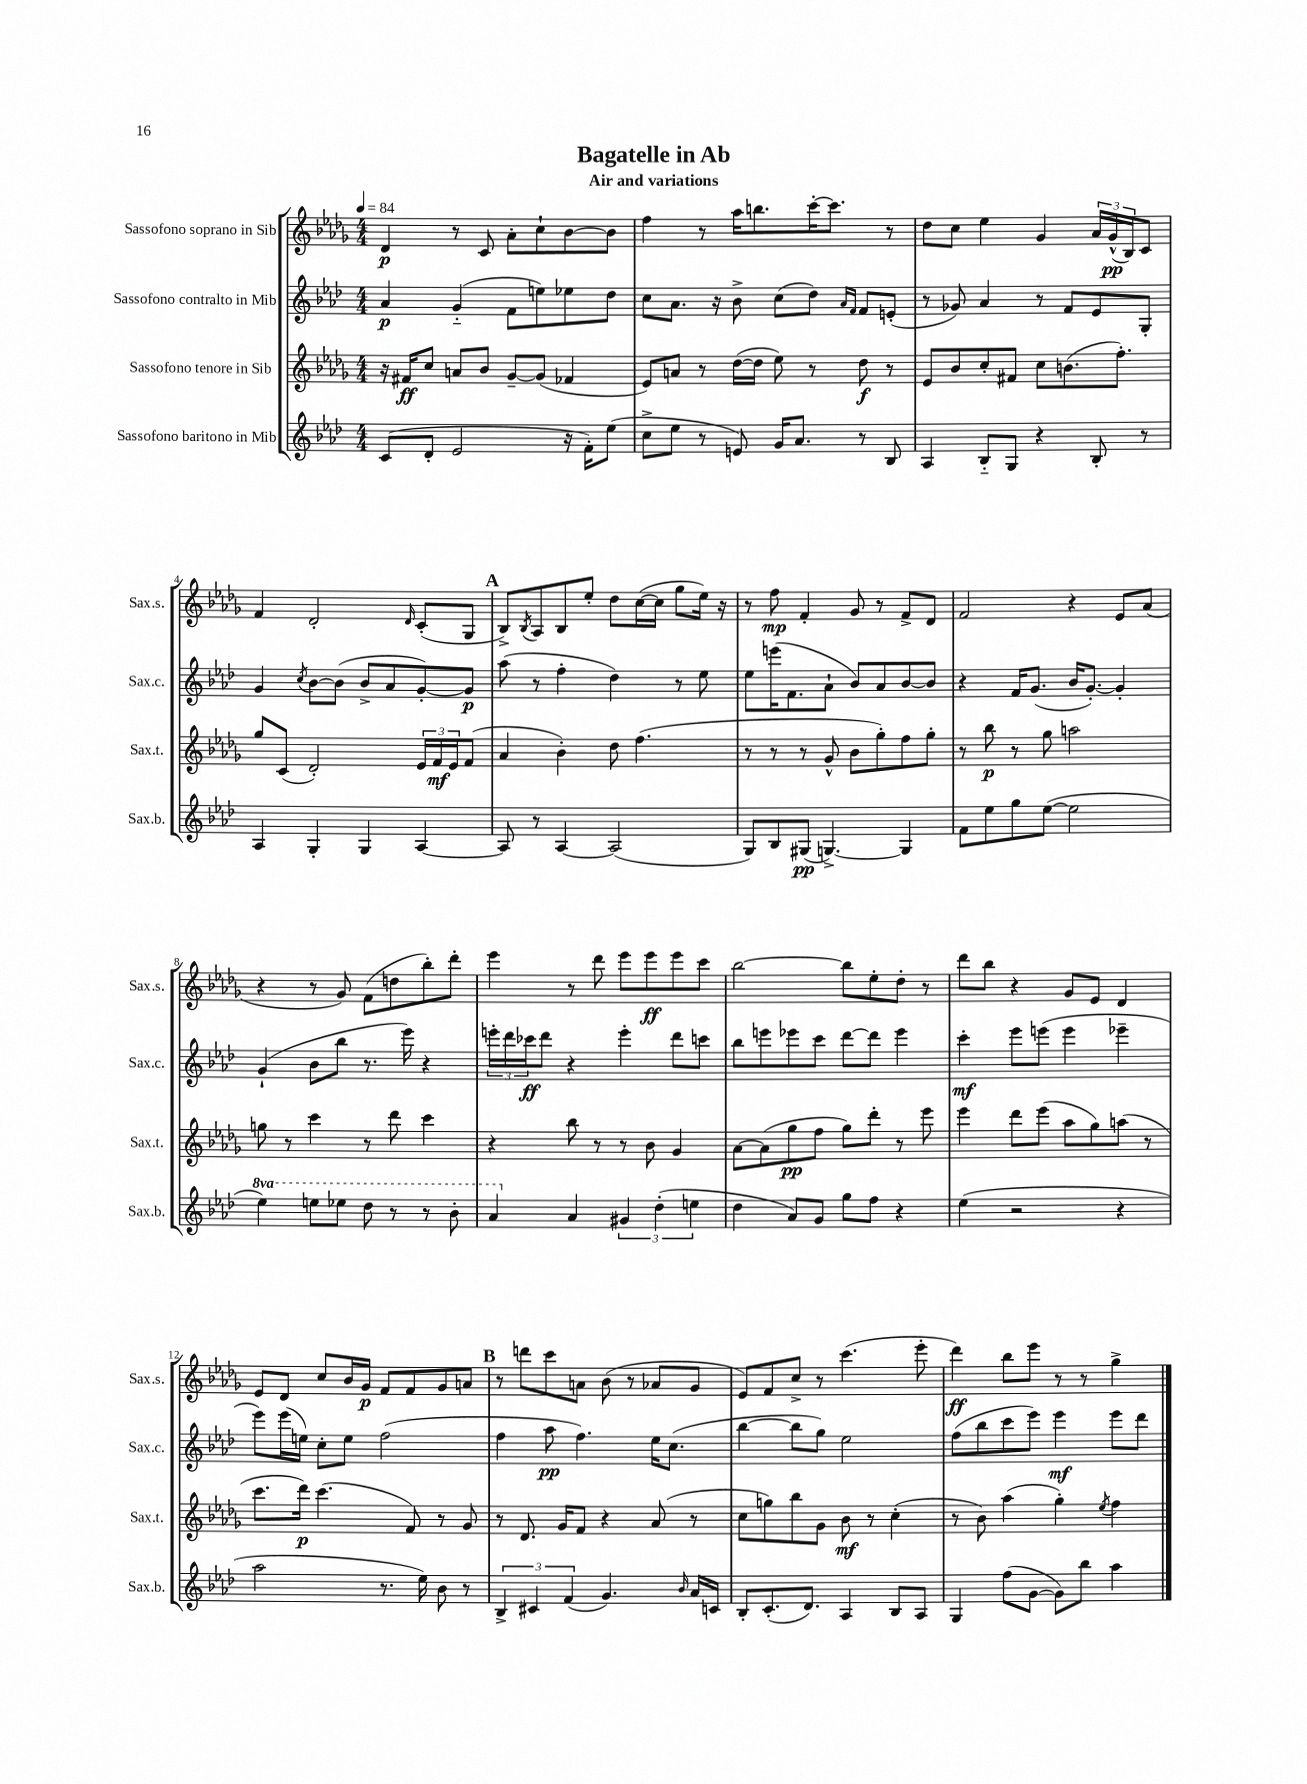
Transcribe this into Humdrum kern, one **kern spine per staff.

**kern	**dynam	**kern	**dynam	**kern	**dynam	**kern	**dynam
*part4	*part4	*part3	*part3	*part2	*part2	*part1	*part1
*staff4	*staff4	*staff3	*staff3	*staff2	*staff2	*staff1	*staff1
*I"Sassofono baritono in Mib	*	*I"Sassofono tenore in Sib	*	*I"Sassofono contralto in Mib	*	*I"Sassofono soprano in Sib	*
*I'Sax.b.	*	*I'Sax.t.	*	*I'Sax.c.	*	*I'Sax.s.	*
*clefG2	*	*clefG2	*	*clefG2	*	*clefG2	*
*k[b-e-a-d-]	*	*k[b-e-a-d-g-]	*	*k[b-e-a-d-]	*	*k[b-e-a-d-g-]	*
*M4/4	*	*M4/4	*	*M4/4	*	*M4/4	*
*MM84	*	*MM84	*	*MM84	*	*MM84	*
=1	=1	=1	=1	=1	=1	=1	=1
(8c/L	.	16r	.	4a-/	p	4d-/	p
.	.	16f#X/KL	ff	.	.	.	.
8d-'/J	.	8cc/J	.	.	.	.	.
2e-/	.	8an/L	.	(4g/	.	8r	.
.	.	8b-/J	.	.	.	8c/	.
.	.	[8g-~/L	.	8f\L	.	8a-'\L	.
.	.	(8g-/J]	.	8een\)	.	8cc`\	.
16r	.	4f-X/	.	8ee-X\	.	[8b-\	.
16f'\KL)	.	.	.	.	.	.	.
(8ee-\J	.	.	.	8dd-\J	.	8b-\J]	.
=2	=2	=2	=2	=2	=2	=2	=2
8cc^\L	.	8e-/L)	.	8cc\L	.	4ff\	.
8ee-\J	.	8an/J	.	8.a-\J	.	.	.
8r	.	8r	.	.	.	8r	.
.	.	.	.	16r	.	.	.
8en/)	.	([16dd-\LL	.	8b-^\	.	16aa-\KL	.
.	.	16dd-\JJ]	.	.	.	8.bbn\	.
16g/KL	.	8ee-\)	.	(8cc\L	.	.	.
8.a-/J	.	.	.	.	.	.	.
.	.	8r	.	8dd-\J)	.	[16ccc'\K	.
.	.	.	.	.	.	8.ccc\J]	.
.	.	.	.	16qqa-/LL	.	.	.
.	.	.	.	16qqf/JJ	.	.	.
8r	.	8dd-\	f	8f/L	.	.	.
8B-/	.	8r	.	(8en'/J	.	8r	.
=3	=3	=3	=3	=3	=3	=3	=3
4A-/	.	8e-/L	.	8r	.	8dd-\L	.
.	.	8b-/	.	8g-X/)	.	8cc\J	.
8B-/L	.	8cc'/	.	4a-/	.	4ee-\	.
8G/J	.	8f#X/J	.	.	.	.	.
4r	.	8cc\L	.	8r	.	4g-/	.
.	.	(8.bn\	.	8f/L	.	.	.
8B-'/	.	.	.	8e-/	.	24a-/LL	.
.	.	.	.	.	.	(24g-^^/	pp
.	.	8.ff'\J)	.	.	.	.	.
.	.	.	.	.	.	24B-/J)	.
8r	.	.	.	8G'/J	.	8c/J	.
!!LO:LB:g=z
=4	=4	=4	=4	=4	=4	=4	=4
4A-/	.	8gg-/L	.	4g/	.	4f/	.
.	.	(8c/J	.	.	.	.	.
.	.	.	.	8qcc/	.	.	.
4G'/	.	2d-'/)	.	[8b-\L	.	2d-'/	.
.	.	.	.	(8b-\J]	.	.	.
4G/	.	.	.	8b-^/L	.	.	.
.	.	.	.	8a-/	.	.	.
.	.	.	.	.	.	16qqd-/	.
[4A-/	.	24e-/LL	.	[8g'/)	.	(8c'/L	.
.	.	24f/	mf	.	.	.	.
.	.	24e-/J	.	.	.	.	.
.	.	(8f/J	.	8g/J]	p	8G-/J	.
!!LO:REH:place=s1:t=A
=5	=5	=5	=5	=5	=5	=5	=5
8A-/]	.	4a-/	.	(8aa-\	.	8B-^/L)	.
.	.	.	.	.	.	8qB-/	.
8r	.	.	.	8r	.	8A-/	.
[4A-/	.	4b-'\)	.	4ff'\	.	8B-/	.
.	.	.	.	.	.	8ee-'/J	.
(2A-/]	.	8dd-\	.	4dd-\)	.	8dd-\L	.
.	.	(4.ff\	.	.	.	([16cc\L	.
.	.	.	.	.	.	16cc\JJ]	.
.	.	.	.	8r	.	8gg-\L	.
.	.	.	.	8ee-\	.	16ee-\Jk)	.
.	.	.	.	.	.	16r	.
=6	=6	=6	=6	=6	=6	=6	=6
8G/L)	.	8r	.	8ee-\L	.	8r	.
8B-/	.	8r	.	(16eeen\K	.	8ff\	mp
.	.	.	.	8.f\	.	.	.
(8G#X/J	pp	8r	.	.	.	4f'/	.
[4.Gn^/)	.	8g-^^/	.	8a-`\J	.	.	.
.	.	8b-\L	.	8b-/L)	.	8g-/	.
.	.	8gg-'\)	.	8a-/	.	8r	.
4G/]	.	8ff\	.	[8b-/	.	8f^/L	.
.	.	8gg-'\J	.	8b-/J]	.	8d-/J	.
=7	=7	=7	=7	=7	=7	=7	=7
8f\L	.	8r	.	4r	.	2f/	.
8ee-\	.	8bb-\	p	.	.	.	.
8gg\	.	8r	.	16f/KL	.	.	.
.	.	.	.	(8.g/J	.	.	.
([8ee-\J	.	8gg-\	.	.	.	.	.
2ee-\]	.	2aan\	.	16b-/KL	.	4r	.
.	.	.	.	[8.g'/J)	.	.	.
.	.	.	.	4g'/]	.	8e-/L	.
.	.	.	.	.	.	(8a-/J	.
!!LO:LB:g=z
=8	=8	=8	=8	=8	=8	=8	=8
*8va	*	*	*	*	*	*	*
4eee-\)	.	8ggn\	.	(4g`/	.	4r	.
.	.	8r	.	.	.	.	.
8eeen\L	.	4ccc\	.	8b-\L	.	8r	.
8eee-X\J	.	.	.	8bb-\J	.	8g-/)	.
8ddd-\	.	8r	.	8.r	.	(8f\L	.
8r	.	8ddd-\	.	.	.	8ddn\	.
.	.	.	.	16eee-\)	.	.	.
8r	.	4ccc\	.	4r	.	8bb-'\)	.
8bb-'\	.	.	.	.	.	8ddd-'\J	.
=9	=9	=9	=9	=9	=9	=9	=9
4aa-/	.	4r	.	24eeen'\LL	.	4eee-\	.
.	.	.	.	24ddd-\	.	.	.
.	.	.	.	24ccc-X\J	ff	.	.
.	.	.	.	8ddd-\J	.	.	.
*X8va	*	*	*	*	*	*	*
4a-/	.	8bb-\	.	4r	.	8r	.
.	.	8r	.	.	.	8ddd-\	.
6g#X/	.	8r	.	4eee'\	.	8eee-\L	.
.	.	8b-\	.	.	.	8eee-\	ff
(6dd-'\	.	.	.	.	.	.	.
.	.	4g-/	.	8ddd-\L	.	8eee-\	.
6een\	.	.	.	.	.	.	.
.	.	.	.	8cccn\J	.	8ccc\J	.
=10	=10	=10	=10	=10	=10	=10	=10
4dd-\	.	[8a-\L	.	8bb-\L	.	[2bb-\	.
.	.	(8a-\]	.	8eeen\	.	.	.
8a-/L)	.	8gg-\	pp	8eee-X\	.	.	.
8g/J	.	8ff\J	.	8ccc\J	.	.	.
8gg\L	.	8gg-\L)	.	[8ddd-\L	.	8bb-\L]	.
8ff\J	.	8ddd-'\J	.	8ddd-\J]	.	8ee-'\	.
4r	.	8r	.	4eee-\	.	8dd-'\J	.
.	.	8eee-\	.	.	.	8r	.
=11	=11	=11	=11	=11	=11	=11	=11
(4ee-\	.	4eee-\	.	4ccc'\	mf	8ddd-\L	.
.	.	.	.	.	.	8bb-\J	.
2r	.	8ddd-\L	.	8eee-\L	.	4r	.
.	.	(8eee-\J	.	(8eeen\J	.	.	.
.	.	8aa-\L	.	4eee\	.	8g-/L	.
.	.	8gg-\)	.	.	.	8e-/J	.
4r	.	(8aan\J	.	4eee-X~\	.	4d-/	.
.	.	8r	.	.	.	.	.
!!LO:LB:g=z
=12	=12	=12	=12	=12	=12	=12	=12
2aa-\	.	8.ccc\L	.	8eee-\L)	.	8e-/L	.
.	.	.	.	(16eee-\L	.	8d-/J	.
.	.	16ddd-\Jk)	p	16een\JJ)	.	.	.
.	.	(4.ccc\	.	8cc'\L	.	8cc/L	.
.	.	.	.	8ee\J	.	16b-/L	.
.	.	.	.	.	.	16g-/JJ	p
8.r	.	.	.	(2ff\	.	8f/L	.
.	.	8f/)	.	.	.	8f/	.
16ee-\)	.	.	.	.	.	.	.
8b-\	.	8r	.	.	.	8g-/	.
8r	.	8g-/	.	.	.	8an/J	.
!!LO:REH:place=s1:t=B
=13	=13	=13	=13	=13	=13	=13	=13
6B-^/	.	8r	.	4ff\	.	8r	.
.	.	8.d-/	.	.	.	8dddn\L	.
6c#X/	.	.	.	.	.	.	.
.	.	.	.	8aa-\	pp	8ccc\	.
.	.	16g-/KL	.	.	.	.	.
(6f/	.	.	.	.	.	.	.
.	.	8f/J	.	4.ff\)	.	8an\J	.
4.g/)	.	4r	.	.	.	(8b-\	.
.	.	.	.	.	.	8r	.
.	.	(8a-/	.	16ee-\KL	.	8a-X/L	.
.	.	.	.	(8.cc\J	.	.	.
16qqb-/	.	.	.	.	.	.	.
16a-/LL	.	8r	.	.	.	8g-/J	.
16cn/JJ	.	.	.	.	.	.	.
=14	=14	=14	=14	=14	=14	=14	=14
8B-'/L	.	8cc\L	.	[4bb-\	.	8e-/L)	.
(8.c'/	.	8ggn\)	.	.	.	8f/	.
.	.	8bb-\	.	8bb-\L]	.	8cc^/J	.
8.d-/J)	.	.	.	.	.	.	.
.	.	8g-\J	.	8gg\J)	.	8r	.
4A-/	.	8b-\	mf	2ee-\	.	(4.ccc\	.
.	.	8r	.	.	.	.	.
8B-/L	.	(4cc'\	.	.	.	.	.
8A-/J	.	.	.	.	.	8eee-'\	.
=15	=15	=15	=15	=15	=15	=15	=15
4G/	.	8r	.	(8ff\L	.	4ddd-\)	ff
.	.	8b-\)	.	8bb-\	.	.	.
(8ff\L	.	(4aa-\	.	8ccc\	.	8bb-\L	.
[8g\J	.	.	.	8eee-\J)	.	8eee-\J	.
8g\L])	.	4gg-'\)	.	4eee-\	mf	8r	.
8bb-\J	.	.	.	.	.	8r	.
.	.	8qee-/	.	.	.	.	.
4aa-\	.	4ff\	.	8eee-\L	.	4gg-^\	.
.	.	.	.	8ddd-\J	.	.	.
==	==	==	==	==	==	==	==
*-	*-	*-	*-	*-	*-	*-	*-
